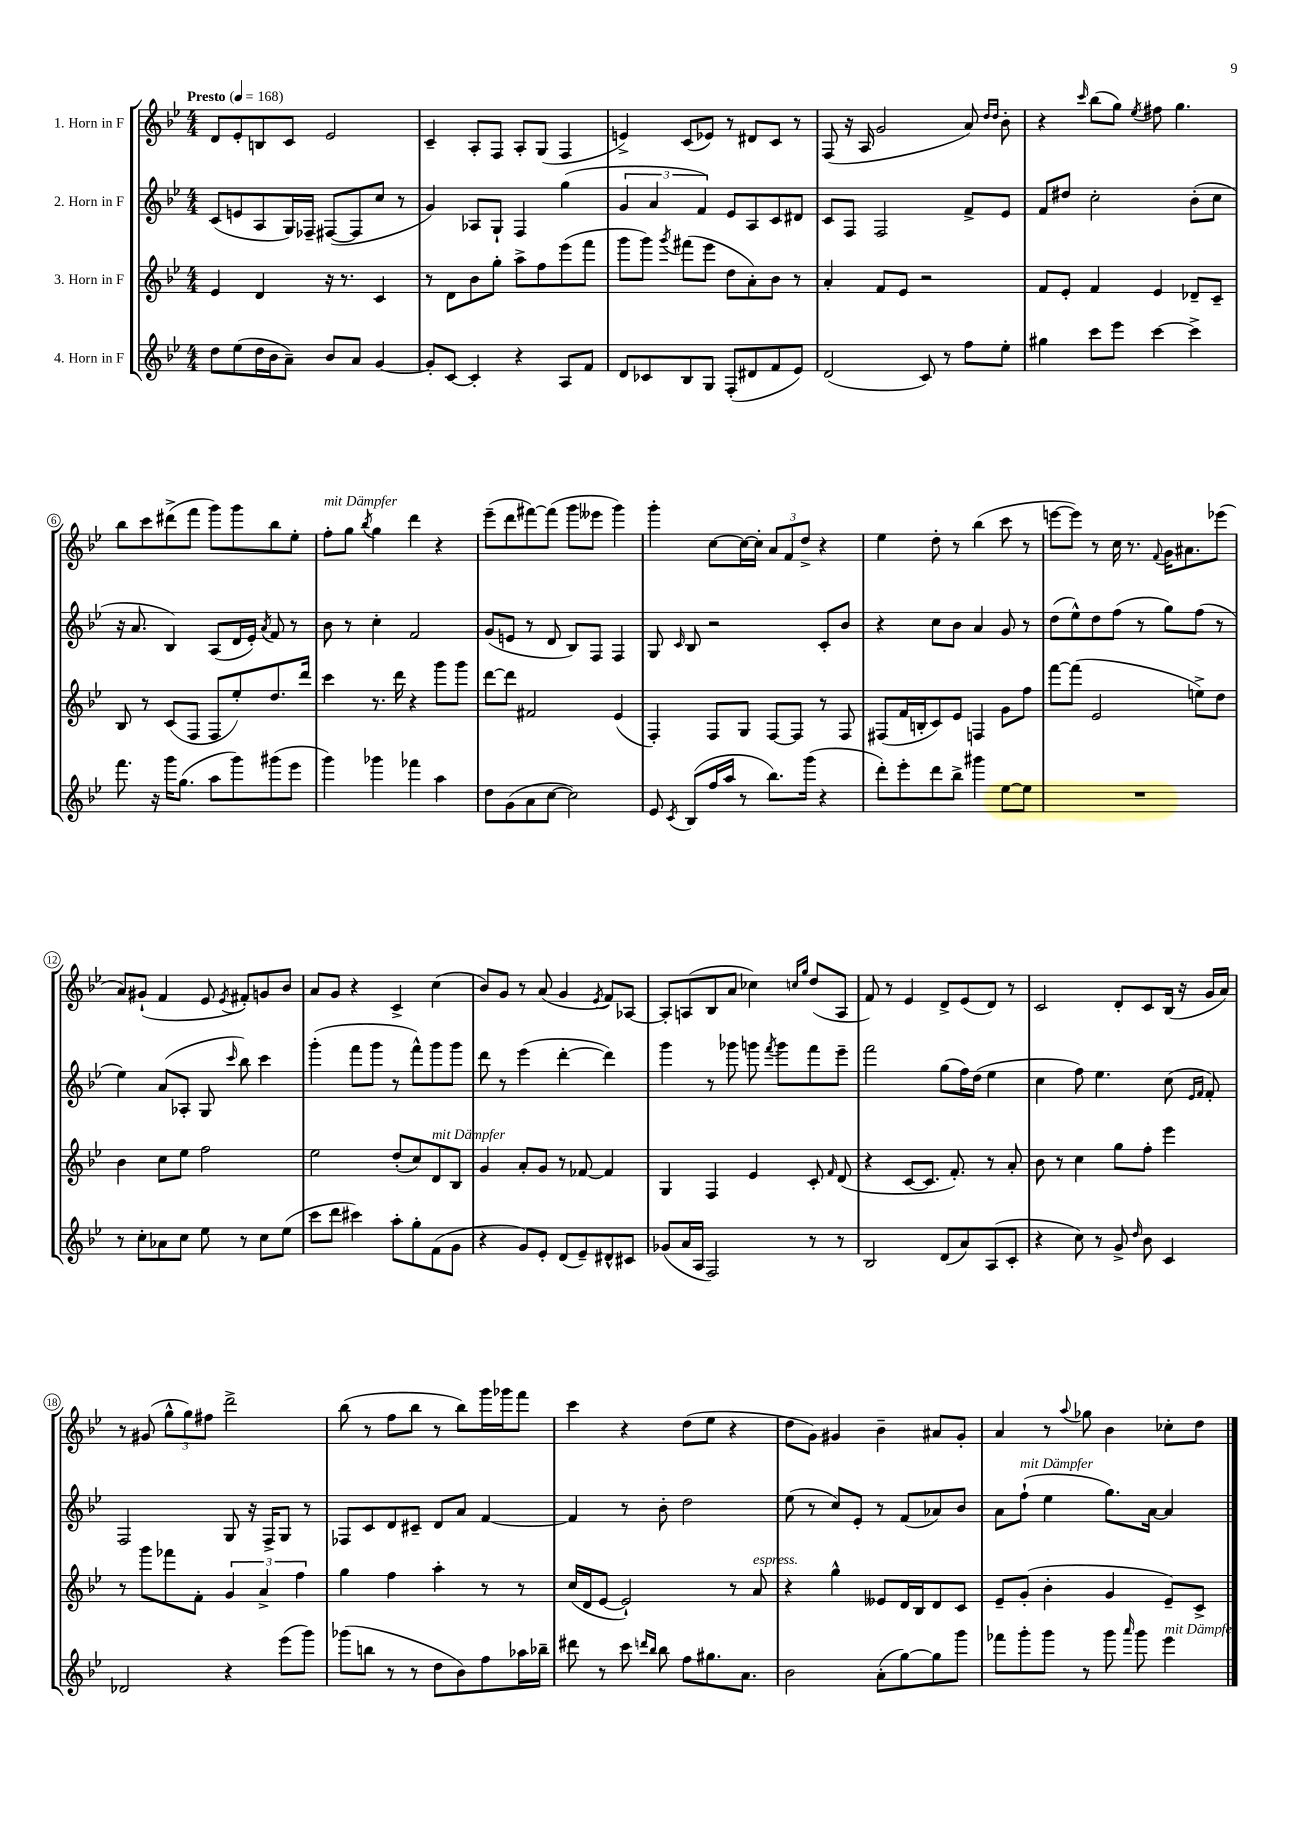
<<
\new StaffGroup <<
\new Staff = "s0" \with { instrumentName = "1. Horn in F" } {
    \clef treble \key bes \major \numericTimeSignature \time 4/4 \tempo "Presto" 4 = 168
    \autoBeamOff d'8[ ees'8-. b8 c'8] ees'2 |
    c'4-- a8[-. f8] a8[-. g8]( f4 |
    e'4->) c'8[( ees'8]) r8 dis'8[ c'8] r8 |
    f8( r16 a16 g'2 a'8) \grace { d''16[ d''16] } bes'8-. |
    r4 \grace { c'''16 } bes''8[( g''8]) \acciaccatura { ees''8 } fis''8 g''4. |
    bes''8[ c'''8 dis'''8->( f'''8] g'''8[) g'''8 bes''8 ees''8]-. |
    f''8[-.^\markup { \italic "mit Dämpfer" } g''8] \acciaccatura { bes''8 } g''4 d'''4 r4 |
    ees'''8[--( d'''8 fis'''8~) fis'''8]( g'''8[ eeses'''8] g'''4) |
    g'''4-. c''8[~ c''16~ c''16]-. \tuplet 3/2 { a'8[ f'8 d''8]-> } r4 |
    ees''4 d''8-. r8 bes''4( c'''8 r8 |
    e'''8[~ e'''8]) r8 c''16 r8. \appoggiatura { f'8 } g'16[ ais'8. ees'''8]( |
    a'8[) gis'8]-!( f'4 ees'8 \acciaccatura { ees'8 } fis'8[-.) g'8 bes'8] |
    a'8[ g'8] r4 c'4-> c''4( |
    bes'8[) g'8] r8 a'8( g'4 \acciaccatura { ees'8 } f'8[) aes8]~ |
    aes8[-. a8( bes8 a'8] ces''4) \grace { c''16[ g''16] } d''8[( a8] |
    f'8) r8 ees'4 d'8[-> ees'8( d'8]) r8 |
    c'2 d'8[-. c'8 bes16]( r16 g'16[ a'16]) |
    r8 gis'8( \tuplet 3/2 { g''8[-^ g''8) fis''8] } d'''2-> |
    bes''8( r8 f''8[ bes''8] r8 bes''8[) g'''16 ges'''16 f'''8] |
    c'''4 r4 d''8[( ees''8] r4 |
    d''8[ g'8]) gis'4 bes'4-- ais'8[ gis'8]-. |
    a'4 r8 \appoggiatura { a''8 } ges''8 bes'4 ces''8[-. d''8] \bar "|." |
}
\new Staff = "s1" \with { instrumentName = "2. Horn in F" } {
    \clef treble \key bes \major \numericTimeSignature \time 4/4
    \autoBeamOff c'8[( e'8 a8 g16) fes16]-- fis8[~( fis8 c''8] r8 |
    g'4) aes8[ g8]-! f4 g''4( |
    \tuplet 3/2 { g'4 a'4 f'4) } ees'8[ a8 c'8 dis'8] |
    c'8[ f8] f2 f'8[-> ees'8] |
    f'8[ dis''8] c''2-. bes'8[-.( c''8] |
    r16 a'8. bes4) a8[( d'16 ees'16]-.) \acciaccatura { a'8 } f'8 r8 |
    bes'8 r8 c''4-. f'2 |
    g'8[( e'8] r8 d'8 bes8[) f8] f4 |
    g8 \grace { c'16 } bes8 r2 c'8[-. bes'8] |
    r4 c''8[ bes'8] a'4 g'8 r8 |
    d''8[( ees''8-^) d''8 f''8]( r8 g''8[) f''8]( r8 |
    ees''4) a'8[( aes8]-. g8 \grace { c'''16 } bes''8) c'''4 |
    g'''4-.( f'''8[ g'''8] r8 f'''8[-^) g'''8 g'''8] |
    d'''8 r8 ees'''4( d'''4~-. d'''4) |
    g'''4 r8 ges'''8 g'''8 \acciaccatura { f'''8 } g'''8[ f'''8 ees'''8]-- |
    f'''2 g''8[( f''16) d''16]( ees''4 |
    c''4 f''8) ees''4. c''8( \grace { ees'16[ f'16] } f'8-.) |
    f2 g8 r16 f16[-> g8] r8 |
    fes8[ c'8 d'8 cis'8]-- d'8[ a'8] f'4~ |
    f'4 r8 bes'8-. d''2 |
    ees''8( r8 c''8[) ees'8]-. r8 f'8[( aes'8) bes'8] |
    a'8[ f''8]-!^\markup { \italic "mit Dämpfer" }( ees''4 g''8.[) a'16]~ a'4 \bar "|." |
}
\new Staff = "s2" \with { instrumentName = "3. Horn in F" } {
    \clef treble \key bes \major \numericTimeSignature \time 4/4
    \autoBeamOff ees'4 d'4 r16 r8. c'4 |
    r8 d'8[ bes'8 g''8]-. a''8[-> f''8 ees'''8( f'''8] |
    g'''8[ g'''8]) \acciaccatura { g'''8 } fis'''8[( ees'''8] d''8[ a'8-.) bes'8] r8 |
    a'4-. f'8[ ees'8] r2 |
    f'8[ ees'8]-. f'4 ees'4 des'8[-- c'8]-- |
    bes8 r8 c'8[( f8] f8[ ees''8-.) d''8. d'''16] |
    c'''4 r8. d'''16 r4 g'''8[ g'''8] |
    d'''8[~ d'''8] fis'2 ees'4( |
    f4-.) f8[ g8] f8[~ f8] r8 f8 |
    fis8[( f'16 b16-. c'8) ees'8] f4 g'8[ f''8] |
    f'''8[~ f'''8]( ees'2 e''8[->) d''8] |
    bes'4 c''8[ ees''8] f''2 |
    ees''2 d''8[-.( c''8) d'8^\markup { \italic "mit Dämpfer" } bes8] |
    g'4 a'8[-. g'8] r8 fes'8~ fes'4 |
    g4 f4 ees'4 c'8-. \grace { f'16 } d'8( |
    r4 c'8[~ c'8.] f'8.-.) r8 a'8-. |
    bes'8 r8 c''4 g''8[ f''8]-. ees'''4 |
    r8 g'''8[ fes'''8 f'8]-. \tuplet 3/2 { g'4 a'4-> f''4 } |
    g''4 f''4 a''4-. r8 r8 |
    c''16[( d'16 ees'8]~ ees'2-!) r8 a'8^\markup { \italic "espress." } |
    r4 g''4-^ eeses'8[ d'16 bes16 d'8 c'8] |
    ees'8[-- g'8]-.( bes'4-. g'4 ees'8[--) c'8]-> \bar "|." |
}
\new Staff = "s3" \with { instrumentName = "4. Horn in F" } {
    \clef treble \key bes \major \numericTimeSignature \time 4/4
    \autoBeamOff d''8[ ees''8( d''16 bes'16 a'8]--) bes'8[ a'8] g'4~ |
    g'8[-. c'8]~ c'4-. r4 a8[ f'8] |
    d'8[ ces'8 bes8 g8] f8[-.( dis'8 f'8 ees'8]) |
    d'2( c'8) r8 f''8[ ees''8]-. |
    gis''4 c'''8[ ees'''8] c'''4~ c'''4-> |
    f'''8. r16 g'''16[ g''8.]( a''8[ g'''8) gis'''8( ees'''8] |
    g'''4) ges'''4 fes'''4 a''4 |
    d''8[ g'8( a'8 c''8]~ c''2) |
    ees'8 \acciaccatura { c'8 } bes8[( f''16 a''16] r8 bes''8.[) g'''16]( r4 |
    d'''8[-.) ees'''8-. d'''8 bes''8]-> gis'''4 ees''8[~ ees''8] |
    R1 |
    r8 c''8[-. aes'8 c''8] ees''8 r8 c''8[ ees''8]( |
    c'''8[ d'''8] cis'''4) a''8[-. g''8-. f'8( g'8] |
    r4 g'8[) ees'8]-. d'8[( ees'8--) dis'8-^ cis'8] |
    ges'8[( a'16 a16] f2) r8 r8 |
    bes2 d'8[( a'8) a8( c'8]-. |
    r4 c''8) r8 g'8-> \grace { d''16 } bes'8 c'4 |
    des'2 r4 ees'''8[( g'''8]) |
    ges'''8[( b''8] r8 r8 d''8[ bes'8) f''8 aes''16 bes''16]-- |
    dis'''8 r8 c'''8 \grace { d'''16[ bes''16] } bes''8 f''8[ gis''8. a'8.] |
    bes'2 a'8[-.( g''8~) g''8 g'''8] |
    fes'''8[ g'''8-. g'''8] r8 g'''8 \grace { a'''16 } g'''8 ees'''4^\markup { \italic "mit Dämpfer" } \bar "|." |
}
>>
>>
\layout { \context { \Score \override BarNumber.stencil = #(make-stencil-circler 0.1 0.3 ly:text-interface::print) } }
